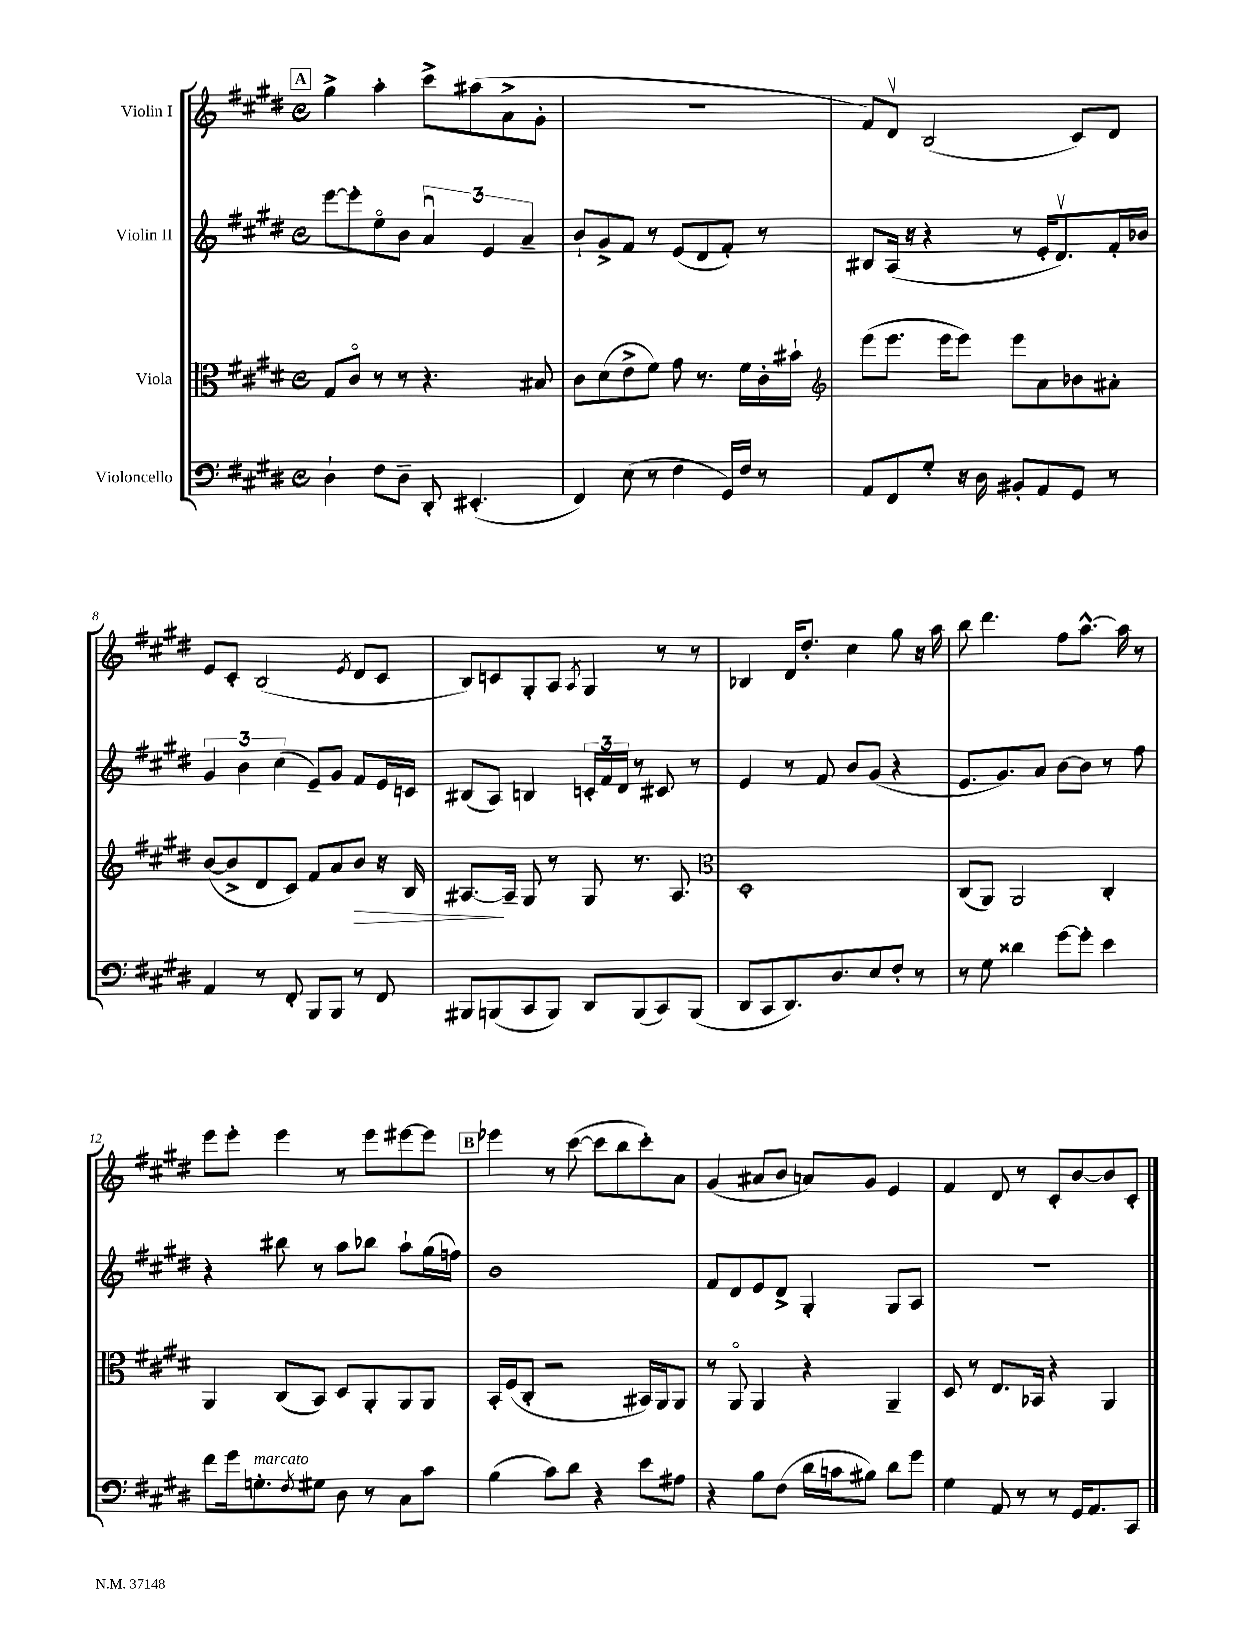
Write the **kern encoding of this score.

**kern	**kern	**kern	**kern
*staff4	*staff3	*staff2	*staff1
*clefF4	*clefC3	*clefG2	*clefG2
*k[f#c#g#d#]	*k[f#c#g#d#]	*k[f#c#g#d#]	*k[f#c#g#d#]
*M4/4	*M4/4	*M4/4	*M4/4
*met(c)	*met(c)	*met(c)	*met(c)
4D#`	8G#	[8eee	4gg#^
.	8c#o	8eee']	.
8F#	8r	8eeo	4aa'
8D#~	8r	8b	.
8DD#'	4.r	6au	8ccc#^
(4.EE#'	.	.	(8aa#
.	.	6e	.
.	.	.	8a^
.	.	6a~	.
.	8B#	.	8g#'
=	=	=	=
4FF#)	8c#	8b`	1r
.	(8d#	8g#^	.
(8E	8e^	8f#	.
8r	8f#)	8r	.
4F#	8g#	(8e	.
.	8.r	8d#	.
16GG#)	.	8f#')	.
16F#	16f#	.	.
8r	16c#'	8r	.
.	16b#`	.	.
=	=	=	=
*	*clefG2	*	*
8AA	(8eee	8B#	8f#)
8FF#	8.eee	(16A	8d#v
.	.	16r	.
8G#'	.	4r	(2B
.	16eee	.	.
16r	8eee)	.	.
16D#	.	.	.
8BB#'	8eee	8r	.
8AA	8a	16e'	.
.	.	8.d#v)	.
8GG#	8b-	.	8c#)
8r	8a#'	16f#'	8d#
.	.	16b-	.
=	=	=	=
4AA	([8b	6g#	8e
.	8b^]	.	8c#'
.	.	6b	.
8r	8d#	.	(2B
.	.	(6cc#	.
8FF#'	8c#)	.	.
8BBB	8f#	8e~)	.
8BBB	8a	8g#	.
.	.	.	8qe
8r	8b	8f#	8d#
8FF#	16r	16e	8c#
.	16B	16c	.
=	=	=	=
8BBB#	[8.A#	(8B#	8B)
(8BBB	.	8A)	8c
.	16A#~]	.	.
8CC#	8G#	4B	8G#'
8BBB)	8r	.	8A
.	.	.	8qA
8DD#	8G#	24c'	4G#
.	.	24f#	.
.	.	24d#	.
(8BBB	8.r	8r	.
8CC#)	.	8c#	8r
.	8.A#	.	.
(8BBB	.	8r	8r
=	=	=	=
*	*clefC3	*	*
8DD#	1D#'	4e	4B-
8CC#	.	.	.
8.DD#)	.	8r	16d#
.	.	.	8.dd#'
.	.	8f#	.
8.D#	.	.	.
.	.	8b	4cc#
8E	.	(8g#	.
8F#'	.	4r	8gg#
8r	.	.	16r
.	.	.	16aa
=	=	=	=
8r	(8C#	8.e	8bb
8G#	8AA)	.	4.ddd#
.	.	8.g#)	.
4d##	2AA	.	.
.	.	8a	.
[8g#	.	[8b	8ff#
8g#']	.	8b]	[8.aa^^
4e	4C#'	8r	.
.	.	.	16aa]
.	.	8ff#	8r
=	=	=	=
8f#	4AA	4r	8eee
16g#	.	.	8eee'
8.G'	.	.	.
.	(8C#	8bb#	4eee
8qF#	.	.	.
8G#	8BB)	8r	.
8D#	8D#	8aa	8r
8r	8AA'	8bb-	8eee
8C#	8AA	8aa`	[8eee#
8c#	8AA	(16gg#	8eee#]
.	.	16ff)	.
=	=	=	=
(4B	16BB'	1b	4eee-
.	(16F#	.	.
.	8C#'	.	.
8c#)	2r	.	8r
8d#	.	.	([8ccc#
4r	.	.	8ccc#]
.	.	.	8bb
8e	16BB#)	.	8ccc#')
.	16AA	.	.
8A#	8AA	.	8a
=	=	=	=
4r	8r	8f#	(4g#
.	8AAo	8d#	.
8B	4AA	8e	8a#
(8F#	.	8d#^	8b
16d#	4r	4G#'	8a)
16c	.	.	.
8B#)	.	.	8g#
8d#	4AA~	8G#	4e
8g#	.	8A	.
=	=	=	=
4G#	8D#	1r	4f#
.	8r	.	.
8AA	8.E	.	8d#
8r	.	.	8r
.	16BB-	.	.
8r	4r	.	8c#'
16GG#	.	.	[8b
8.AA	.	.	.
.	4AA	.	8b]
8CC#	.	.	8c#'
==	==	==	==
*-	*-	*-	*-
